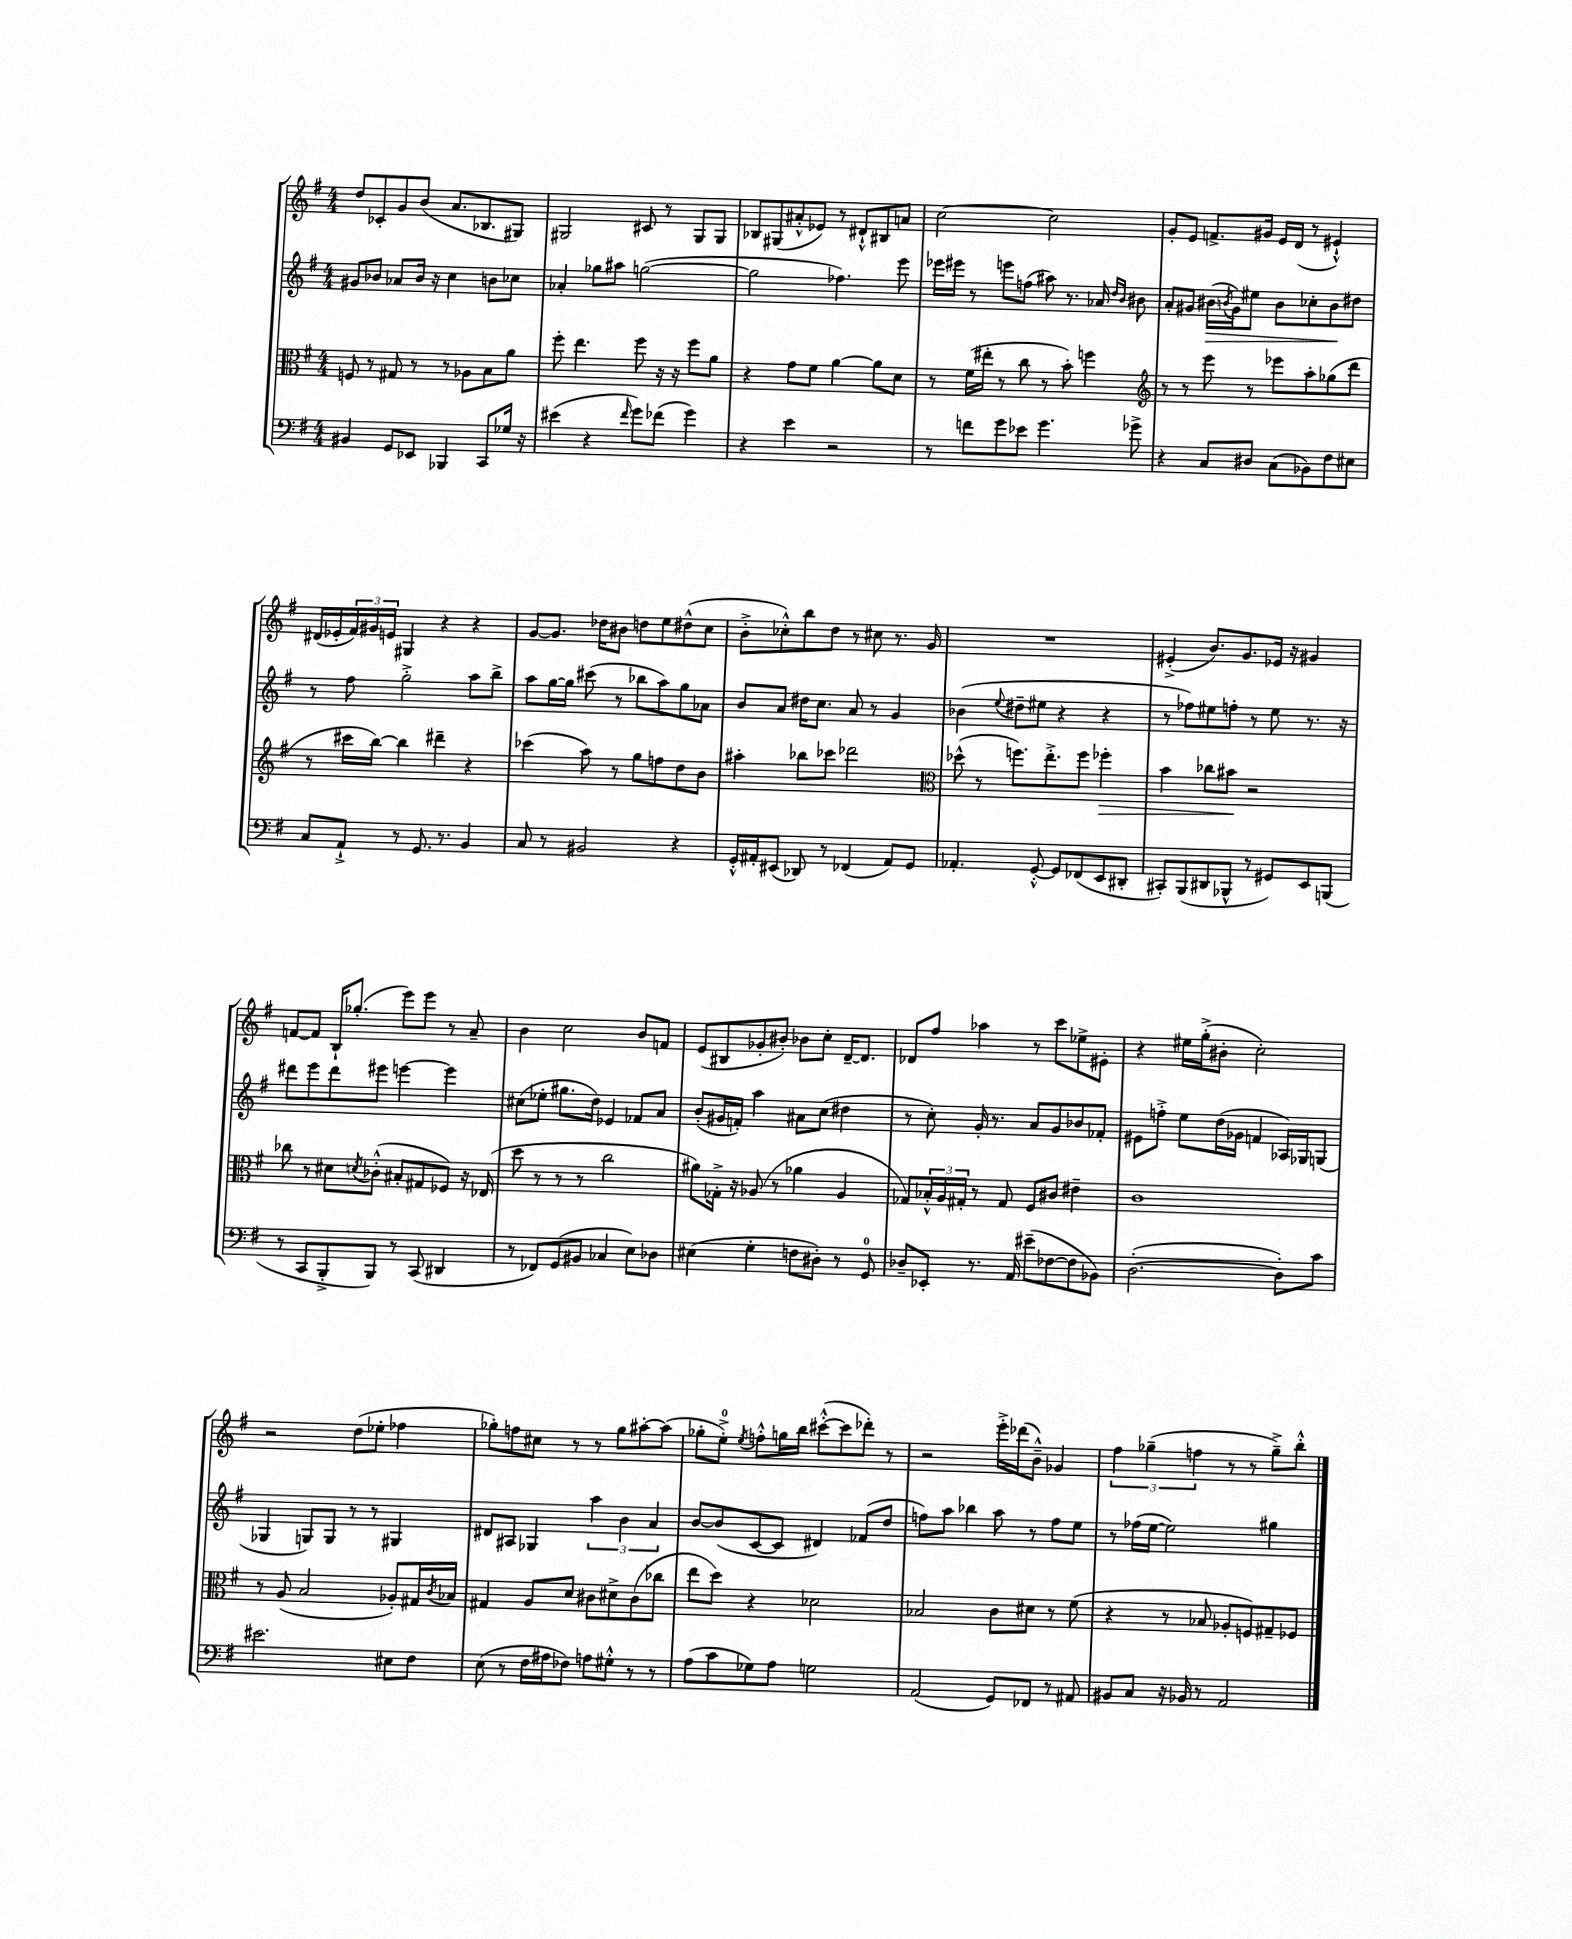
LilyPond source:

<<
\new StaffGroup <<
\new Staff = "s0" {
    \clef treble \key g \major \numericTimeSignature \time 4/4
    d''8 ces'8-. g'8 b'8( a'8. bes8. gis8) |
    gis2 cis'8 r8 gis8 gis8 |
    bes8 gis8( ais'8-.-^ ees'8) r8 dis'8-!-^ bis8 a'8 |
    c''2~ c''2 |
    g'8-. e'8 f'8.-> gis'16 e'16 d'16( r8 eis'4-!-^) |
    dis'16( ees'16-. \tuplet 3/2 { fis'16) gis'16 e'16 } gis4 r4 r4 |
    g'8~ g'8. des''16 bis'8 d''8 e''8 dis''8-^( c''8 |
    b'8-.-> ces''8-.-^) b''8 d''8 r8 cis''8 r8. g'16 |
    R1 |
    eis'4-.->( b'8.) g'8. ees'16 r16 gis'4 |
    f'8~ f'8 b16-! ges''8.-.( e'''8) e'''8 r8 a'8-- |
    b'4 c''2 b'8 f'8 |
    e'8( bis8 ges'8-. bis'8-.) bes'8 c''8-. d'16~-- d'8. |
    des'8 fis''8 aes''4 r8 c'''8 ees''8-> eis'8-. |
    r4 eis''16 g''16-.->( bis'8-. c''2-.) |
    r2 d''8( ees''8-. fes''4 |
    ges''8-.) f''8 cis''8 r8 r8 ges''8 ais''8~-. ais''8( |
    ges''8-. e''8-0-.->) \acciaccatura { e''8 } f''8-.-^ g''16 b''16 cis'''8~-.-^( cis'''8 des'''8-.) r8 |
    r2 e'''16-.-> des'''16( b'8---^) ges'4 |
    \tuplet 3/2 { fis''4 ges''4--( f''4 } r8 r8 ges''8--->) b''8-.-^ \bar "|." |
}
\new Staff = "s1" {
    \clef treble \key g \major \numericTimeSignature \time 4/4
    gis'8 bes'8 aes'8 bes'16 r16 c''4 b'8 ces''8 |
    aes'4-. ges''8 ais''8 g''2~( |
    g''2 fes''4.) e'''8 |
    ees'''16 eis'''16 r8 e'''8 f''8( ais''8) r8. aes'16 \grace { d''16 b'16 } bis'8 |
    a'8-. gis'8 bis'16\>( \acciaccatura { b'8 } gis'16) eis''8 b'8 ces''8-. b'8\! dis''8 |
    r8 fis''8 g''2-.-> a''8 b''8-> |
    a''8 g''16~ g''16 cis'''8( r8 bes''8 a''8) g''8 aes'8 |
    b'8 a'8 dis''16 c''8. a'8 r8 g'4 |
    bes'4( \appoggiatura { e''8 } dis''8-- eis''8 r4 r4 |
    r8 fes''8) eis''8 f''8-. r8 eis''8 r8. r16 |
    dis'''8 e'''8 dis'''8 eis'''8 e'''4~ e'''4 |
    cis''8( ees''8-. gis''8. d''16) ees'4 fes'8 a'8 |
    b'8-.( gis'16 f'16-.) a''4 ais'8 c''8( dis''4 |
    r8 c''8-.) g'16-. r8. a'8 g'8 bes'8 fes'8-. |
    eis'8 f''8-.-> e''8 d''16( ges'16 f'4 aes16) ges16 g8( |
    ges4 g8) g8 r8 r8 gis4 |
    dis'8 ais8 ges4 \tuplet 3/2 { a''4 b'4 a'4 } |
    b'8~ b'8( c'8~ c'8 dis'4) fes'8( d''8 |
    f''8) a''8 bes''4 a''8 r8 f''8 e''8 |
    r8 fes''16( e''16~ e''2) gis''4 \bar "|." |
}
\new Staff = "s2" {
    \clef alto \key g \major \numericTimeSignature \time 4/4
    f8 r8 gis8 r8 r8 aes8 b8 a'8 |
    fis''8-. e''4. fis''8 r16 r16 fis''8 a'8 |
    r4 g'8 fis'8 a'4~ a'8 d'8 |
    r8 fis'16( eis''16-. r8 c''8 r8 b'8-.) f''4 |
    \clef treble r8 r8 e'''8 r8 ees'''8 a''8-. ges''8( d'''8 |
    r8 cis'''16 b''16~) b''4 dis'''4-- r4 |
    ces'''4( a''8) r8 g''8 f''8 d''8 b'8 |
    ais''4-. bes''8 ces'''8 des'''2 |
    \clef alto des''8-^( r8 f''8.) e''8.-.-> f''8 fes''4-.\> |
    b'4 ces''8 bis'8\! r2 |
    ces''8 r8 dis'8 \acciaccatura { d'8 } ces'8-.-^( bis8-. gis8 fes8) r16 ees16( |
    d''8 r8 r8 r8 c''2 |
    ais'8) ges16-.-> r16 aes8( r8 aes'4 aes4 |
    ges8) \tuplet 3/2 { bes16-.-^ a16 gis16-. } r8 gis8 fis8 cis'8 eis'4-- |
    c'1 |
    r8 a8( b2 aes8-.) gis16 \acciaccatura { c'8 } bes16 |
    gis4 a8 d'8 cis'8 dis'8-> cis'8( ces''8 |
    e''8 d''8) r4 des'2 |
    bes2 c'8 dis'8 r8 fis'8( |
    r4 r8 bes8 aes8-. f8) gis8-- fes8 \bar "|." |
}
\new Staff = "s3" {
    \clef bass \key g \major \numericTimeSignature \time 4/4
    bis,4 g,8 ees,8 bes,,4 c,8 ges16 r16 |
    eis'4( r4 \grace { fis'16 } g'8) fes'8( g'4) |
    r4 e'4 r2 |
    r8 f'8 g'8 ees'8 g'4. ges'8-> |
    r4 c8 dis8 c8( bes,8) fis8 eis8 |
    c8 a,8-!-> r8 g,8. r8. b,4 |
    c8 r8 bis,2 r4 |
    g,16-.-^ ais,16-. eis,8( des,8) r8 fes,4( ais,8) g,8 |
    aes,4.-. g,8~-.-^ g,8 fes,8( e,8 dis,8-. |
    cis,8-.) b,,8( dis,8 bes,,8-^ r8 gis,8) e,8 b,,8( |
    r8 c,8 b,,8-.-> b,,8) r8 c,8( dis,4 |
    r8 fes,8) g,8( bis,8 ces4 e8) des8 |
    eis4( g4-. f8 dis8-.) r8 g,8-0 |
    des8-- ees,8-. r8. a,16 eis'8--( fes8~ fes8 bes,8) |
    d2.~-.( d8-.) c'8 |
    eis'2. eis8 fis8 |
    e8( r8 fis16 ais16 fes8) a8 gis8-.-^ r8 r8 |
    a8( c'8 ges8) a8 g2 |
    a,2( g,8) fes,8 r8 ais,8 |
    bis,8 c8 r16 bes,16 r8 a,2 \bar "|." |
}
>>
>>
\layout { \context { \Score \remove "Bar_number_engraver" } }
